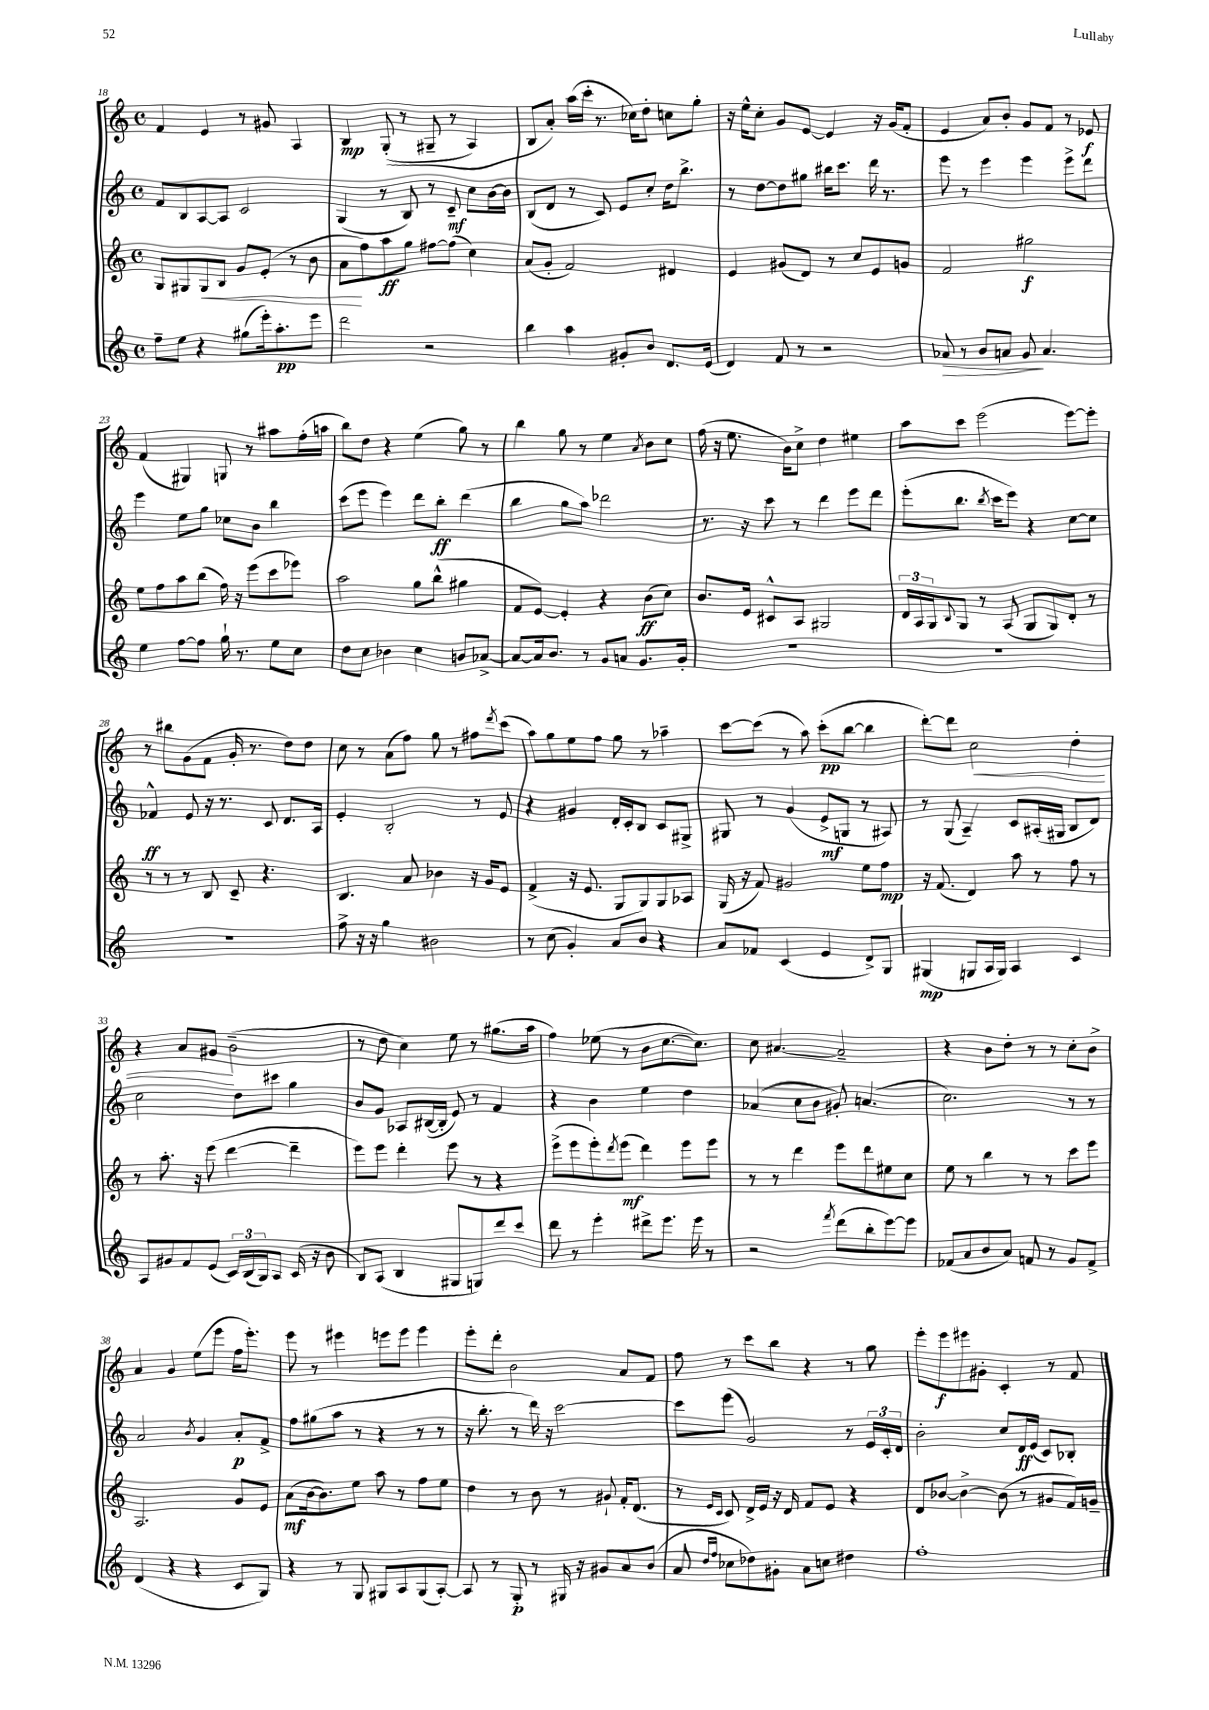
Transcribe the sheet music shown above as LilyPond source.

<<
\new StaffGroup <<
\new Staff = "s0" {
    \clef treble \key c \major \defaultTimeSignature \time 4/4
    f'4 e'4 r8 gis'8 a4 |
    b4\mp g8-.(\( r8 gis8-- r8 a4) |
    b8 a'8-.\) a''16( c'''16-. r8. ces''16) d''8-. c''8 g''8-. |
    r16 e''16-^ c''8-. g'8 e'8~ e'4 r16 g'16( f'8-. |
    e'4 a'8) b'8-. g'8 f'8 r8 ees'8\f |
    f'4( gis4) g8 r8 ais''8 f''16-.( a''16 |
    b''8) d''8 r4 e''4( g''8) r8 |
    b''4 g''8 r8 e''4 \acciaccatura { a'8 } b'8 c''8 |
    f''16( r16 e''8. b'16) c''8-> d''4 eis''4 |
    a''8 c'''8 e'''2( e'''8~) e'''8-. |
    r8 bis''8 g'8( f'8 g'16-. r8. d''8) d''8 |
    c''8 r8 a'8( f''8) g''8 r8 fis''8 \acciaccatura { d'''8 } c'''8( |
    a''8) g''8 e''8 f''8 g''8 r8 aes''4-- |
    c'''8~ c'''8( r8 a''8) c'''8-.\pp( b''8~ b''4 |
    d'''8~-.) d'''8 c''2\< d''4-. |
    r4 a'8 gis'8\! b'2--( |
    r8 d''8 c''4) e''8 r8 gis''8.( a''16 |
    f''4) ees''8( r8 b'8 c''8.~ c''8.) |
    c''8 ais'4.~ ais'2-- |
    r4 b'8 d''8-. r8 r8 c''8-. b'8-> |
    a'4 g'4 e''8( e'''8 f''16 e'''8.-.) |
    e'''8 r8 eis'''4 e'''8 e'''8 e'''4 |
    e'''8-. d'''8-. b'2 a'8 f'8 |
    f''8 r8 c'''8 b''8 r4 r8 g''8 |
    e'''8-. e'''8\f eis'''8 gis'8-. c'4-. r8 f'8 \bar "|." |
}
\new Staff = "s1" {
    \clef treble \key c \major \defaultTimeSignature \time 4/4
    f'8 b8 a8~ a8 c'2 |
    g4( r8 b8) r8 c'8--\mf c''8 b'16~ b'16 |
    b8( d'8 r8 c'8) e'8 c''8-. d''16 b''8.-> |
    r8 d''8~ d''8 gis''8 bis''16 c'''8. d'''16 r8. |
    e'''8 r8 e'''4 e'''4 e'''8-> d'''8 |
    e'''4 e''8 g''8 ces''8 b'8 b''4 |
    c'''8( e'''8 e'''4) d'''8 b''8-.\ff d'''4( |
    b''4 g''8 a''8) des'''2 |
    r8. r16 c'''8 r8 d'''4 e'''8 d'''8 |
    e'''8-.( b''8. \acciaccatura { b''8 } c'''16 e'''8) r4 c''8~ c''8 |
    fes'4-^\ff e'8 r16 r8. c'8 d'8. a16 |
    e'4-. b2-. r8 e'8 |
    r4 gis'4 d'16-. c'16-. b8 c'8 gis8-> |
    gis8 r8 g'4( e'8->\mf g8 r8 ais8) |
    r8 g8( a4--) c'8 ais16-.( gis16 b8 d'8) |
    c''2 d''8 cis'''8 g''4 |
    b'8 g'8 aes8 bis16~( bis16-. e'8) r8 f'4 |
    r4 b'4 e''4 d''4 |
    aes'4( c''8 b'8 gis'8-.) a'4.( |
    c''2.) r8 r8 |
    a'2 \acciaccatura { b'8 } g'4 a'8-.\p f'8-> |
    f''8 gis''8( a''8 r8 r4 r8 r8 |
    r16 b''8.-. r8 d'''16) r16 c'''2~ |
    c'''8 e'''8( g'2) r8 \tuplet 3/2 { e'16 c'16-. d'16 } |
    b'2-. c''8 d'16\ff e'16( c'8) bes8-. \bar "|." |
}
\new Staff = "s2" {
    \clef treble \key c \major \defaultTimeSignature \time 4/4
    g8 gis8 gis8\< b8 g'8 e'8-.( r8 b'8 |
    a'8\! f''8) a''8\ff g''8 fis''8~ fis''8( c''4) |
    a'8( g'8-. f'2) dis'4 |
    e'4 gis'8( d'8) r8 c''8 e'8 g'8 |
    f'2 gis''2\f |
    e''8 f''8 a''8 b''8( f''16) r16 e'''8( c'''8 ees'''8) |
    a''2 g''8 b''8-^( gis''4 |
    f'8 e'8~) e'4-. r4 b'8\ff( c''8) |
    b'8. e'16 cis'8-^ a8 gis2 |
    \tuplet 3/2 { d'16 a16 g16 } \appoggiatura { b8 } g8 r8 a8( g8 g8) d'8-. r8 |
    r8 r8 r8 b8 c'8-- r4. |
    b4. a'8 bes'4 r16 g'16 e'8 |
    f'4->( r16 e'8. g8 g8) g8 aes8 |
    g16( r16 f'8) gis'2 e''8 f''8\mp |
    r16 f'8.( d'4) a''8 r8 f''8 r8 |
    r8 a''8.-. r16 e'''8( d'''4~ d'''4-- |
    e'''8) e'''8 d'''4-. e'''8 r8 r4 |
    e'''8->( e'''8 e'''8-.) \acciaccatura { d'''8 } e'''8\mf( d'''4) e'''8 e'''8 |
    r8 r8 d'''4 e'''8 d'''8 eis''8 c''8 |
    e''8 r8 b''4 r8 r8 c'''8 e'''8 |
    a2. g'8 e'8 |
    a'8\mf( b'16~ b'8.) e''8 a''8 r8 f''8 e''8 |
    d''4 r8 b'8 r8 gis'8-! f'16-. d'8.( |
    r8 \grace { e'16 c'16 } c'8) d'16-> e'16 r16 d'16 f'8 e'8 r4 |
    d'8 bes'8~ bes'4~-> bes'8( r8 gis'8 f'16) g'16-- \bar "|." |
}
\new Staff = "s3" {
    \clef treble \key c \major \defaultTimeSignature \time 4/4
    f''8-- e''8 r4 gis''8( e'''16-.) a''8.-.\pp e'''8 |
    d'''2 r2 |
    b''4 a''4 gis'8-. b'8 d'8. e'16( |
    d'4) f'8 r8 r2 |
    aes'8\> r8 b'8 a'8 g'8\! a'4. |
    e''4 f''8~ f''8 g''16-! r8. e''8 c''8 |
    d''8 c''8 bes'4 c''4 b'8 aes'8~-> |
    aes'8~ aes'16 b'8. r8 g'8 a'8 g'8. g'16-. |
    R1 |
    R1 |
    R1 |
    f''8-> r16 r16 g''4 bis'2 |
    r8 c''8( g'4-.) a'8 b'8 r4 |
    a'8 fes'8 c'4( e'4 d'8->) g8 |
    gis4\mp( g8 a16 g16) a4 c'4 |
    a8 gis'8 f'8 e'8( \tuplet 3/2 { c'16) b16( g16) } a8 c'16( r16 b'8 |
    b8) a8( b4 gis8 g8) d'''8 c'''8 |
    d'''8 r8 e'''4-. dis'''8-> e'''8. e'''16 r8 |
    r2 \acciaccatura { f'''8 } d'''8( b''8-. e'''8~) e'''8 |
    fes'8( a'8 b'8 a'8) f'8 r8 g'8 f'8-> |
    d'4( r4 r4 c'8 g8) |
    r4 r8 g8 gis8 a8 gis8( a8~-.) |
    a8 r8 g8-.\p r8 gis16 r16 gis'8 a'8 b'8( |
    a'8 \grace { d''16 f''16 } ces''8 des''8) gis'8-. a'8 c''8 dis''4 |
    f''1-. \bar "|." |
}
>>
>>
\layout { \context { \Score currentBarNumber = #18 } }
